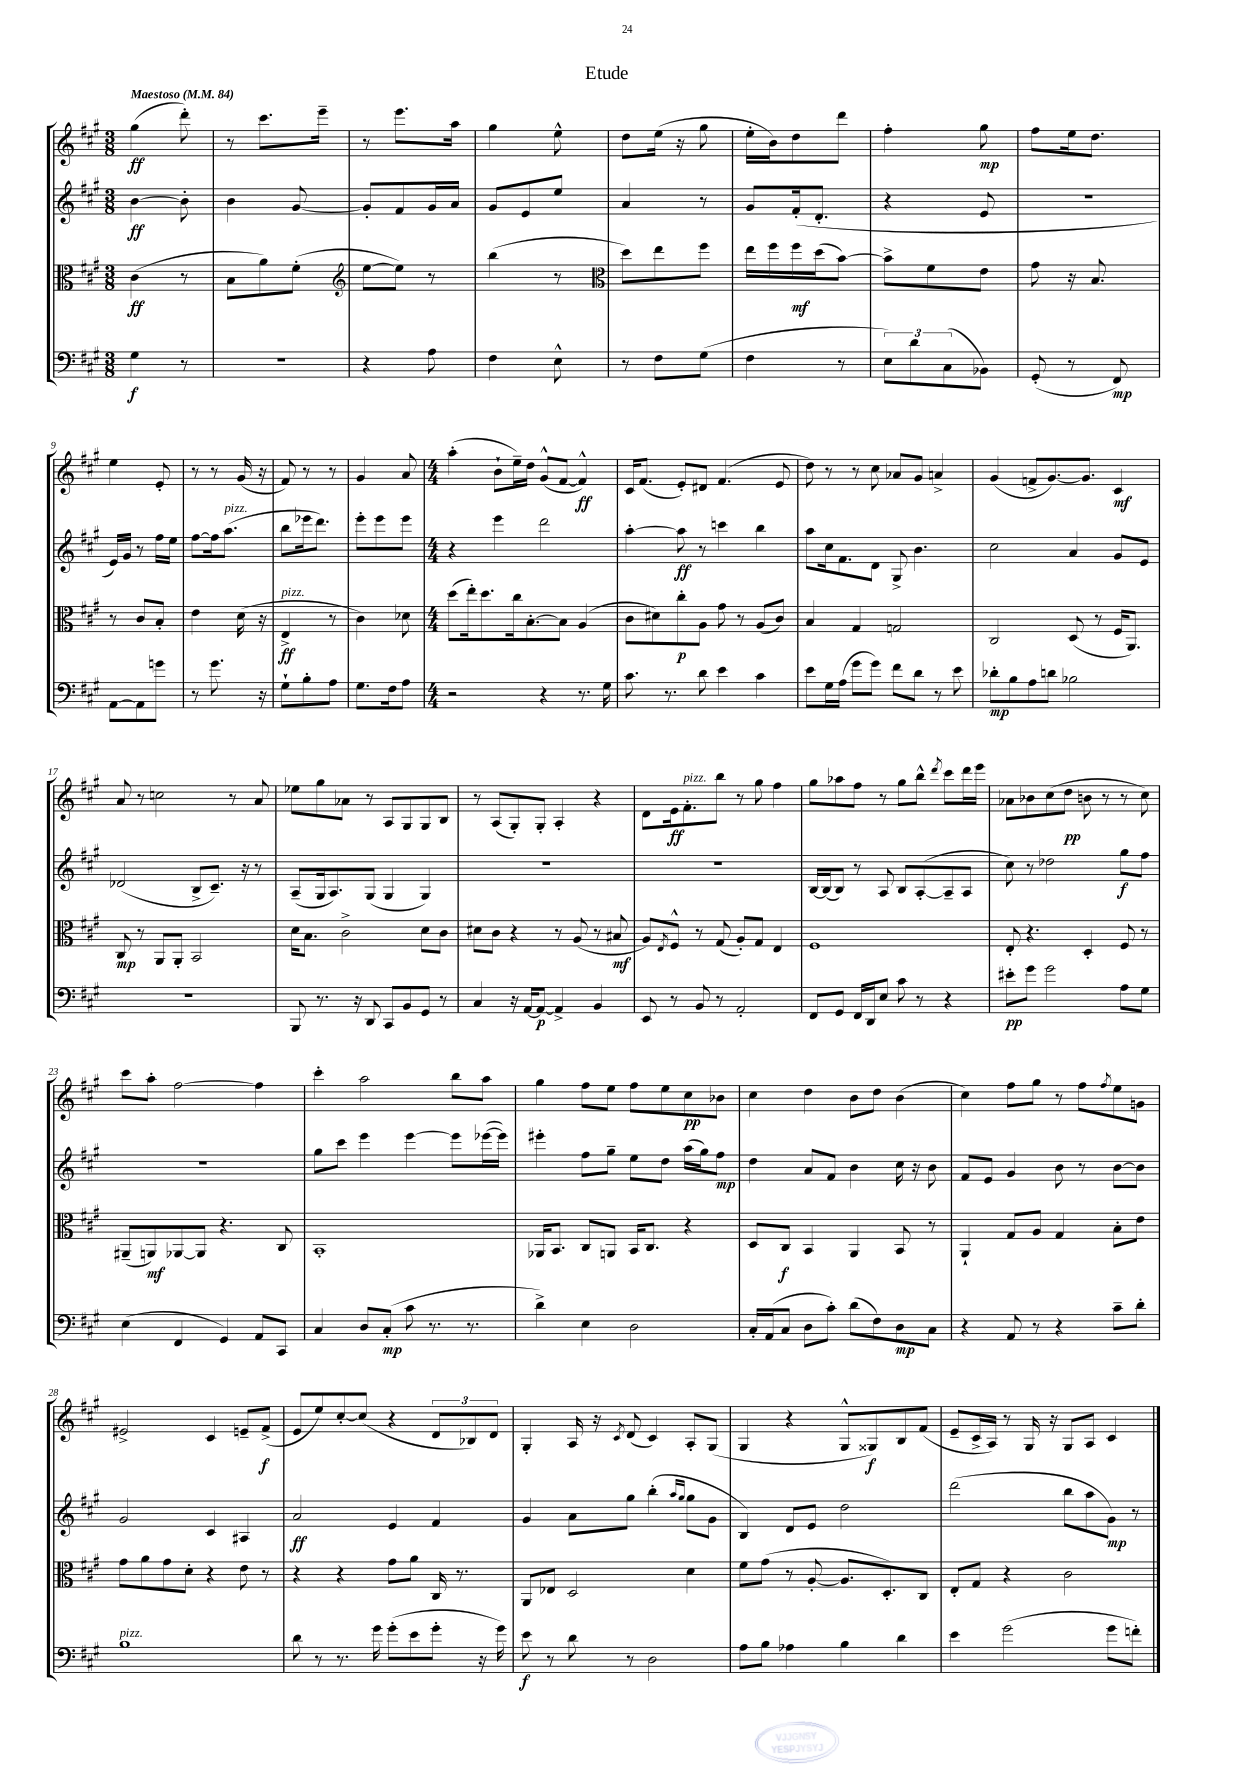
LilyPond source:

\header { title = "Etude" }
<<
\new StaffGroup <<
\new Staff = "s0" {
    \clef treble \key a \major \numericTimeSignature \time 3/8 \tempo "Maestoso" 4 = 84
    gis''4\ff( d'''8-.) |
    r8 cis'''8. e'''16-- |
    r8 e'''8. a''16 |
    gis''4 e''8-^ |
    d''8 e''16( r16 gis''8 |
    e''16-. b'16) d''8 d'''8 |
    fis''4-. gis''8\mp |
    fis''8 e''16 d''8. |
    e''4 e'8-. |
    r8 r8 gis'16( r16 |
    fis'8) r8 r8 |
    gis'4 a'8 |
    \numericTimeSignature \time 4/4 a''4-.( b'8-! e''16--) d''16 gis'8-^( fis'8~ fis'4-^\ff) |
    cis'16 fis'8.( e'8-.) dis'8 fis'4.( e'8 |
    d''8) r8 r8 cis''8 aes'8 gis'8 a'4-> |
    gis'4( f'8-> gis'8.~) gis'8. cis'4\mf |
    a'8 r8 c''2 r8 a'8 |
    ees''8 gis''8 aes'8 r8 a8 gis8 gis8 b8 |
    r8 a8( gis8-.) gis8-. a4-. r4 |
    d'8 e'16\ff fis'8.-.^\markup { \italic "pizz." } b''8 r8 gis''8 fis''4 |
    gis''8 aes''8 fis''8 r8 gis''8 b''8-^ \acciaccatura { d'''8 } cis'''8 d'''16 e'''16 |
    aes'8 bes'8 cis''8( d''8\pp b'8 r8 r8 cis''8) |
    cis'''8 a''8-. fis''2~ fis''4 |
    cis'''4-. a''2 b''8 a''8 |
    gis''4 fis''8 e''8 fis''8 e''8 cis''8\pp bes'8 |
    cis''4 d''4 b'8 d''8 b'4( |
    cis''4) fis''8 gis''8 r8 fis''8 \acciaccatura { fis''8 } e''8 g'8 |
    eis'2-> cis'4 e'8-- fis'8->\f( |
    e'8 e''8) cis''8~-. cis''8( r4 \tuplet 3/2 { d'8 bes8) d'8 } |
    gis4-. a16 r16 \acciaccatura { cis'8 } d'8( cis'4) a8-. gis8( |
    gis4 r4 gis8-^ gisis8\f) b8 fis'8( |
    e'8-- cis'16-> a16) r8 gis16 r16 gis8 a8 cis'4 \bar "|." |
}
\new Staff = "s1" {
    \clef treble \key a \major \numericTimeSignature \time 3/8
    b'4~\ff b'8-. |
    b'4 gis'8~ |
    gis'8-. fis'8 gis'16 a'16 |
    gis'8 e'8 e''8 |
    a'4 r8 |
    gis'8 fis'16-.( d'8.-. |
    r4 e'8 |
    R4. |
    e'16) gis'16 r8 fis''16 e''16 |
    fis''8~ fis''16 a''8.^\markup { \italic "pizz." }( |
    b''8 ees'''16 d'''8.) |
    e'''8-. e'''8 e'''8 |
    \numericTimeSignature \time 4/4 r4 e'''4 d'''2 |
    a''4~-. a''8\ff r8 c'''4 b''4 |
    a''8 cis''16 fis'8. d'8 gis8-> b'4. |
    cis''2 a'4 gis'8 e'8 |
    des'2( b8-> cis'8.--) r16 r8 |
    a8--( gis16 a8.) gis8( gis4 gis4) |
    R1 |
    R1 |
    b16~ b16( b8) r8 a8 b8 a8~-.( a8-- a8 |
    cis''8) r8 des''2 gis''8\f fis''8 |
    R1 |
    gis''8 cis'''8 e'''4 e'''4~ e'''8 ees'''16~( ees'''16) |
    eis'''4-. fis''8 gis''8-- e''8 d''8 a''16( gis''16) fis''8\mp |
    d''4 a'8 fis'8 b'4 cis''16 r16 b'8 |
    fis'8 e'8 gis'4 b'8 r8 b'8~ b'8 |
    gis'2 cis'4 ais4 |
    a'2\ff e'4 fis'4 |
    gis'4 a'8 gis''8 b''4-.( \grace { a''16 gis''16 } gis''8 gis'8 |
    b4) d'8 e'8 d''2 |
    d'''2( b''8 a''8 gis'8\mp) r8 \bar "|." |
}
\new Staff = "s2" {
    \clef alto \key a \major \numericTimeSignature \time 3/8
    cis'4\ff( r8 |
    b8 a'8) fis'8-.( |
    \clef treble e''8~ e''8) r8 |
    b''4( r8 |
    \clef alto d''8) e''8 fis''8 |
    e''16 fis''16 fis''16\mf d''16( b'8~) |
    b'8-> fis'8 e'8 |
    gis'8 r16 b8. |
    r8 cis'8 b8-. |
    e'4 d'16( r16 |
    e4->\ff^\markup { \italic "pizz." } r8 |
    cis'4) des'8 |
    \numericTimeSignature \time 4/4 d''8( e''16-.) d''8. cis''16 b8.~-. b8 a4( |
    cis'8 dis'8) cis''8-.\p a8 gis'8 r8 a8( cis'8) |
    b4 gis4 g2 |
    cis2 d8( r8 fis16 a,8.) |
    cis8\mp r8 a,8 a,8-. b,2 |
    d'16 b8. cis'2-> d'8 cis'8 |
    dis'8 cis'8 r4 r8 a8( r8 bis8\mf |
    a8) \acciaccatura { e8 } fis8-^ r8 gis8( a8-.) gis8 e4 |
    fis1 |
    e8-. r4. d4-. fis8 r8 |
    ais,8--( a,8\mf) aes,8~ aes,8 r4. cis8 |
    b,1-. |
    aes,16 b,8. cis8 a,8 b,16 cis8. r4 |
    d8 cis8\f b,4 a,4 b,8 r8 |
    a,4-! gis8 a8 gis4 b8-. e'8 |
    gis'8 a'8 gis'8 d'8-. r4 e'8 r8 |
    r4 r4 gis'8 a'8 cis16 r8. |
    a,8 ees8 d2 d'4 |
    fis'8 gis'8( r8 a8~-. a8. d8.-.) cis8 |
    e8-. gis8 r4 cis'2 \bar "|." |
}
\new Staff = "s3" {
    \clef bass \key a \major \numericTimeSignature \time 3/8
    gis4\f r8 |
    R4. |
    r4 a8 |
    fis4 e8-^ |
    r8 fis8 gis8( |
    fis4 r8 |
    \tuplet 3/2 { e8) d'8 cis8( } bes,8) |
    gis,8-.( r8 fis,8\mp) |
    a,8~ a,8 g'8 |
    r8 gis'8. r16 |
    gis8-! b8-. a8 |
    gis8. fis16 a8 |
    \numericTimeSignature \time 4/4 r2 r4 r8. gis16 |
    cis'8. r8. d'8 e'4 cis'4 |
    e'8 gis16 a16( gis'8 gis'8) fis'8 d'8 r8 e'8 |
    des'8-.\mp b8 a8 d'8 bes2 |
    R1 |
    b,,8 r8. r16 d,8 cis,8 b,8 gis,8 r8 |
    cis4 r16 a,16~ a,8~\p a,4-> b,4 |
    e,8 r8 b,8 r8 a,2-. |
    fis,8 gis,8 fis,16 d,16 e8 cis'8 r8 r4 |
    eis'8-.\pp gis'8 gis'2 a8 gis8 |
    e4( fis,4 gis,4) a,8 cis,8 |
    cis4 d8 cis8-.\mp( cis'8 r8. r8. |
    d'4->) e4 d2 |
    cis16-. a,16( cis8 d8 cis'8-.) d'8( fis8) d8\mp cis8 |
    r4 a,8 r8 r4 cis'8-- d'8-. |
    b1^\markup { \italic "pizz." } |
    d'8 r8 r8. gis'16 gis'8-.( e'8 gis'8-. r16 gis'16) |
    e'8\f r8 d'8 r8 d2 |
    a8 b8 aes4 b4 d'4 |
    e'4 gis'2( gis'8 f'8-.) \bar "|." |
}
>>
>>
